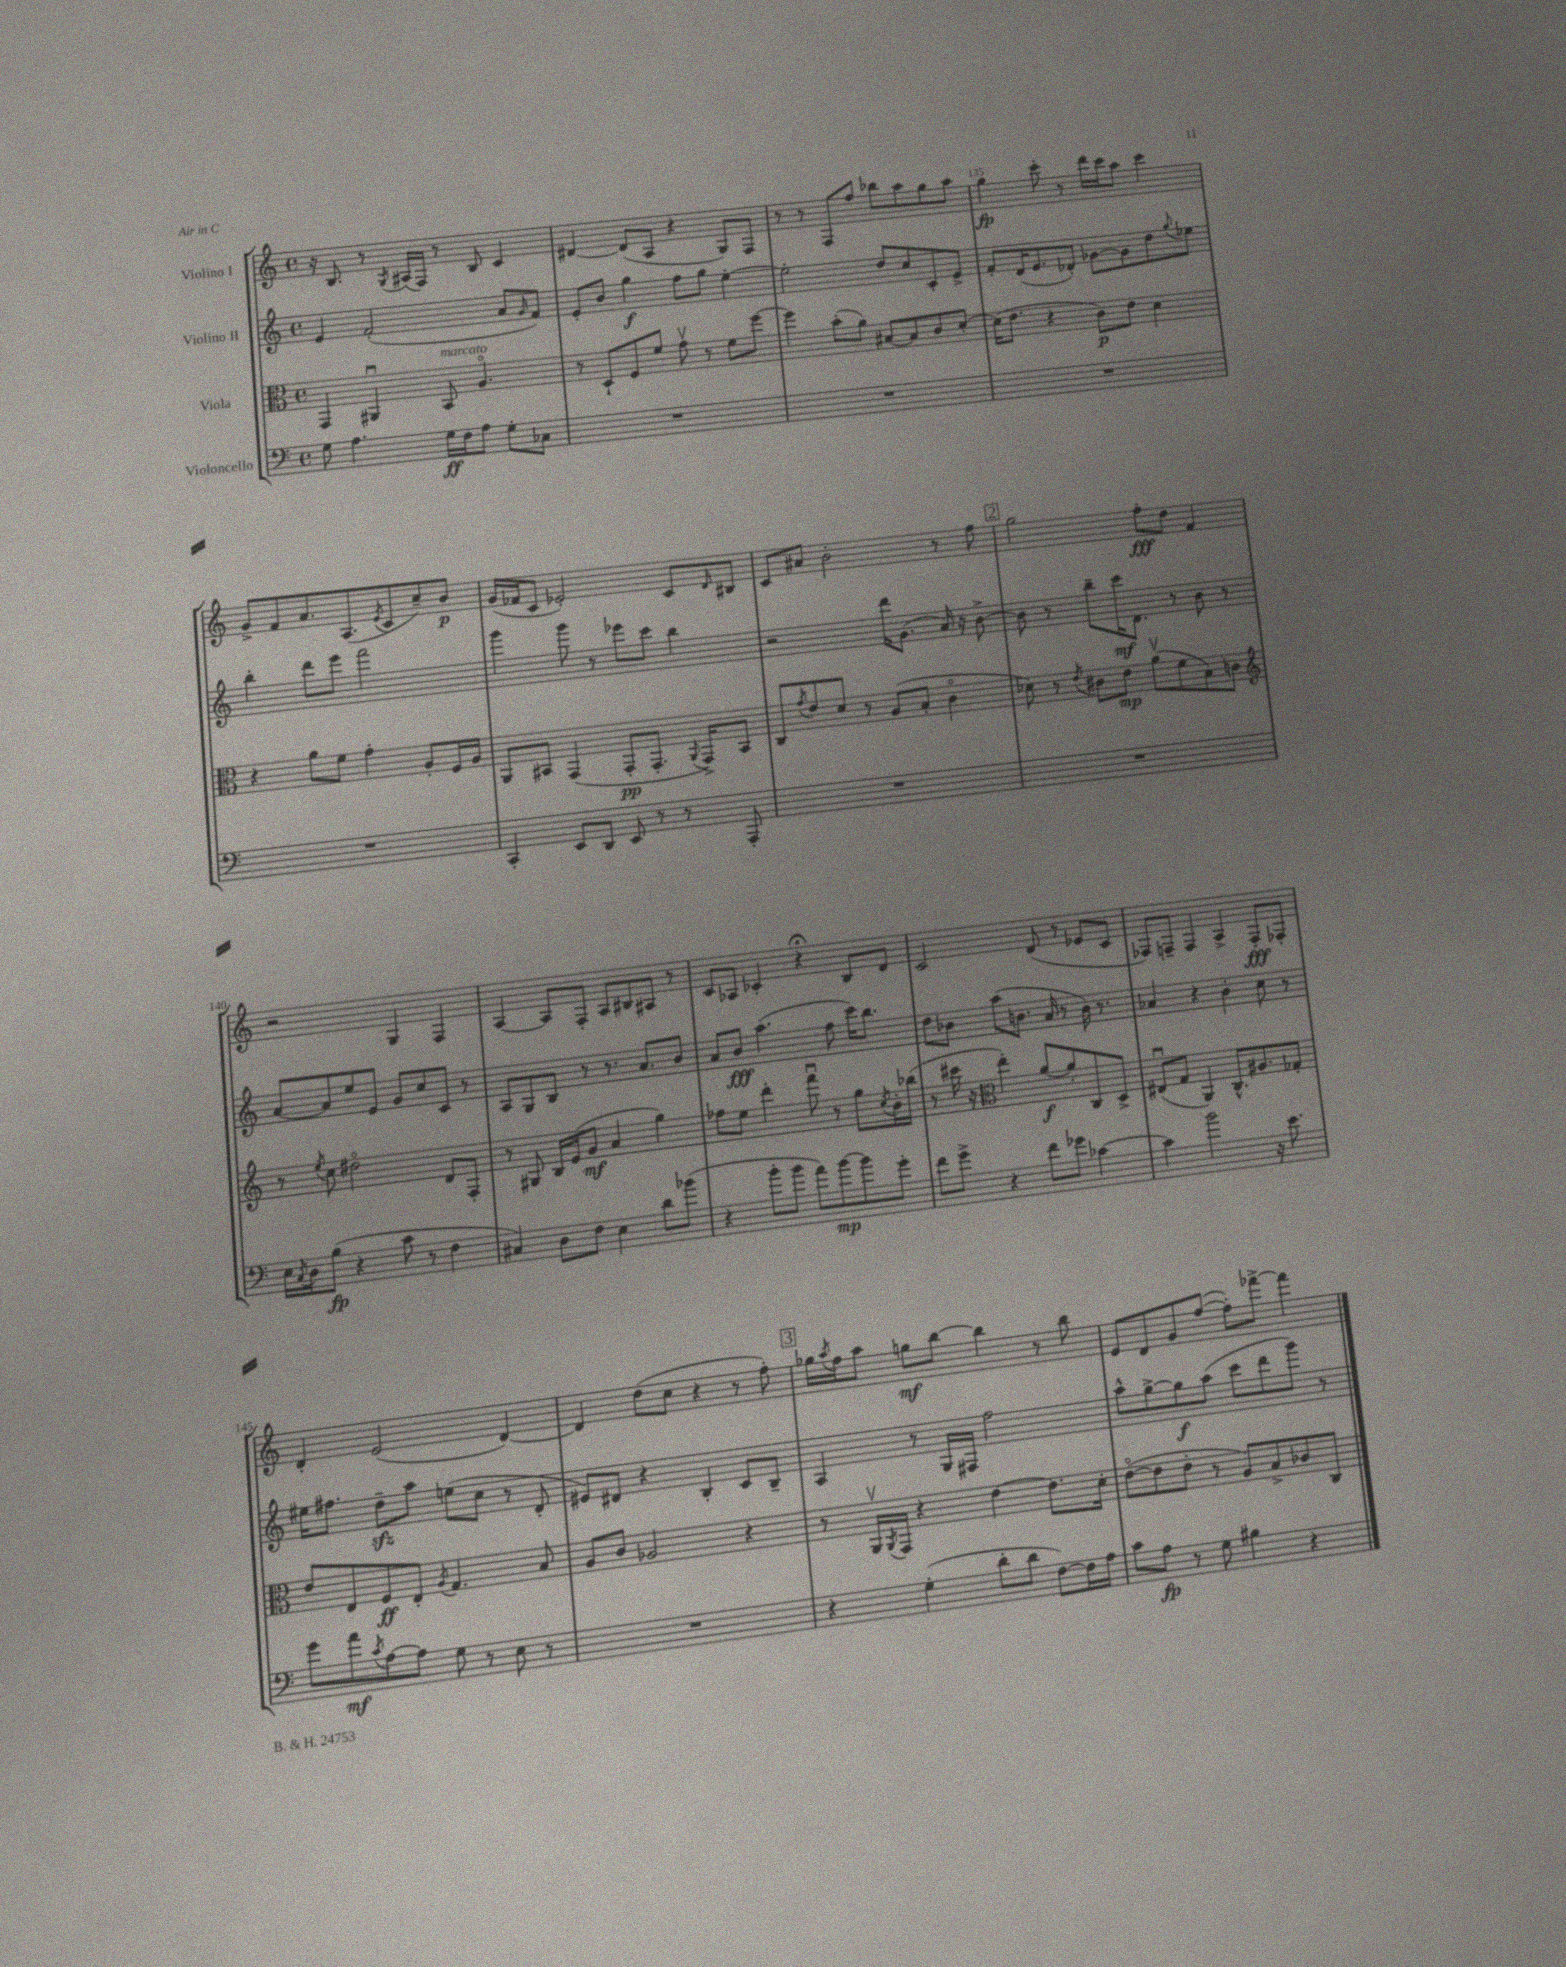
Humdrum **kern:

**kern	**kern	**kern	**kern
*staff4	*staff3	*staff2	*staff1
*clefF4	*clefC3	*clefG2	*clefG2
*k[]	*k[]	*k[]	*k[]
*M4/4	*M4/4	*M4/4	*M4/4
*met(c)	*met(c)	*met(c)	*met(c)
8G\	4GG/	4e/	16r
.	.	.	8.B/
4.A\	.	.	.
.	4AA#u/	(2f'/	8r
.	.	.	8qG/
.	.	.	(16A#/LL
.	.	.	16F/JJ)
16G\LL	8BB/	.	8r
16F\J	.	.	.
8A\J	4.Ao/	.	8B/
8G'\L	.	8a/L	4c/
.	.	16qqg/	.
8C-\J	.	8f/J)	.
=	=	=	=
1r	8r	8e'/L	[4d#/
.	8D`/L	8b/J	.
.	8F/	4gg\	(8d#/]L
.	8f/J	.	8A/J
.	8gv\	8ff\L	4r
.	8r	8gg\J	.
.	8f\L	[4ee'\	8G/L)
.	[8ff\J	.	8F/J
=	=	=	=
1r	4ff\]	2ee'\]	8r
.	.	.	8r
.	(8b'\L	.	8F/L
.	8a\J)	.	8ff/J
.	[8B#/L	8dd/L	8bb-\L
.	8B#/]	8cc/	8aa\
.	8c/	8c'/	8gg\
.	[8d'/J	8e^/J	8aa\J
=	=	=	=
1r	(16d\]LK	8f'/L	4gg\
.	8.e\J	.	.
.	.	(16d/K	.
.	.	8.e/	.
.	4r	.	8ccc'\
.	.	8d-'/J)	8r
.	8c\L)	[8g-\L	16ddd\LL
.	.	.	16ccc\J
.	8e\J	8g-\]	8aa\J
.	4d\	8dd\	4ccc\
.	.	8qqgg/	.
.	.	8ee-\J	.
=	=	=	=
1r	4r	4bb'\	8g^/L
.	.	.	8f/
.	8a\L	8ddd\L	8.a/
.	8f\J	8eee\J	.
.	.	.	(8.A/
.	4g'\	2fff\	.
.	.	.	8qe/
.	.	.	8c/
.	8A'/L	.	8cc~/)
.	16F/L	.	8b/J
.	16A/JJ	.	.
=	=	=	=
4CC'/	8AA/L	4ggg\	(16g/LL
.	.	.	16f-/J
.	8BB#/J	.	8c/J
8EE/L	(4GG/	8ggg\	2e-'/)
8DD/J	.	8r	.
8EE/	8GG'/L	8eee-\L	.
8r	8.GG'/J	8ccc\J	.
8r	.	4bb\	8c/L
.	8qqAA/	.	.
.	16GG^/LK)	.	.
.	.	.	16qqd/
8AAA'/	8BB#/J	.	8B#/J
=	=	=	=
1r	8C/L	2r	8c/L
.	8qg/	.	.
.	8e/	.	8a#/J
.	8d/J	.	2b'\
.	8r	.	.
.	(8A/L	16ddd\LK	.
.	.	(8.g\J	.
.	8B'/J	.	.
.	4co\	16a/)	8r
.	.	16r	.
.	.	[8b^\	8ff\
=	=	=	=
1r	8d-\)	8b\]	2gg\
.	8r	8r	.
.	8qe/	.	.
.	8c#\L	8bb~\L	.
.	8e\J	16ccc\K	.
.	.	8.d\J	.
.	(8av\L	.	8ff'\L
.	8f\	8r	8dd\J
.	8B\)	8b\	4f/
.	8c\J	8r	.
=	=	=	=
*	*clefG2	*	*
16E\LL	8r	[8a/L	2r
8qC/	.	.	.
16D\J	.	.	.
.	8qee/	.	.
(8B\J	8cc\	8a/]	.
4r	2dd#o\	8ee/	.
.	.	8e/J	.
8c\	.	8g/L	4G/
8r	.	8cc/	.
4F\	8d/L	8c/J	4F/
.	8F'/J	8r	.
=	=	=	=
4C#/)	8r	8A/L	[4A/
.	8G#/	8G/	.
8D\L	16B/LL	8B/J	8A/]L
.	(16e/J	.	.
8F\J	8g/J	8r	8F'/J
4E\	4a/	8.r	8A/L
.	.	.	8B#/
.	.	8.a/L	.
8d\L	4gg\)	.	8A#/J
(8b-\J	.	8b/J	8r
=	=	=	=
4r	8ff-\L	8a/L	8c/L
.	8ee\J	8b/J	8A-/J
8b'\L	4ddd'\	(4.aa\	4c-'/
8b\J	.	.	.
8a\L)	8fffu\	.	4r;
[8b\	8r	8ff\	.
8b\]	8gg\L	16ccc\LK)	8B/L
.	.	8.bb\J	.
.	8qcc/	.	.
8g'\J	16b'\L	.	8d/J
.	(16bb-\JJ	.	.
=	=	=	=
8f\L	8r	8dd\L	2c/
8g^\J	16ccc#\	8b-\J	.
.	16r	.	.
*	*clefC3	*	*
4r	4ee'\)	(8aa\L	.
.	.	8.b\J	.
8f\L	[8a/L	.	(8d/
.	.	16a/	.
8g-\J	8a'/]	8r	8r
[4c-\	8C/	16b\)	8e-/L
.	.	8.r	.
.	8D^/J	.	8c/J
=	=	=	=
4c-\]	(8E#u/L	4a-/	8F-/L)
.	8G/J	.	8F~/J
2b\	4AA/)	4r	4F/
.	8.C^^/L	4b'\	4A^/
.	8.A#/	.	.
16r	.	8cc\	8F'/L
8.e\	.	.	.
.	8G-'/J	8r	8F-'/J
=	=	=	=
8g\L	8e/L	16ee#\LK	4d'/
.	.	8.ff#\J	.
8a\	8E/	.	.
8qc/	.	.	.
[8A\	8F/	8dd~\L	(2e/
8A\]J	8E'/J	8aa\J	.
.	8qA/	.	.
8G\	4.G/	(8ee\L	.
8r	.	8cc\J	.
8E\	.	8r	[4d/)
8r	8B/	8d'/	.
=	=	=	=
1r	8A/L	8e#/L)	4d/]
.	8c/J	8d#/J	.
.	2A-/	4r	(8dd\L
.	.	.	8cc\J
.	.	4B'/	4r
.	4r	8c/L	8r
.	.	8B~/J	8ff'\)
=	=	=	=
4r	8r	4A/	16gg-\LL
.	.	.	8qaa/
.	.	.	16ff\J
.	16AAv/LL	.	8aa\J
.	8qAA/	.	.
.	16GG/JJ	.	.
(4G'\	4r	8r	8gg\L
.	.	16G/LL	[8bb\J
.	.	16F#/JJ	.
8d'\L	[4e\	2ff\	4bb\]
8d\J	.	.	.
[8F\L)	8.e\]L	.	8r
16F\]L	.	.	8bb\
16A\JJ	16d'\Jk	.	.
=	=	=	=
8c\L	([8eo\L	8aa^^\L	8e/L
8A\J	8e\]	[8gg^\	8d/
8r	8e'\J	8gg\]	8g/
8G\	8r	(8aa\J	([8ff/J
4B#\	8A/L)	8ccc\L	8ff'\]L)
.	8B^/	8ddd\	[8fff-^\J
4r	8c-/	8ggg\J)	4fff-\]
.	8C/J	8r	.
==	==	==	==
*-	*-	*-	*-
